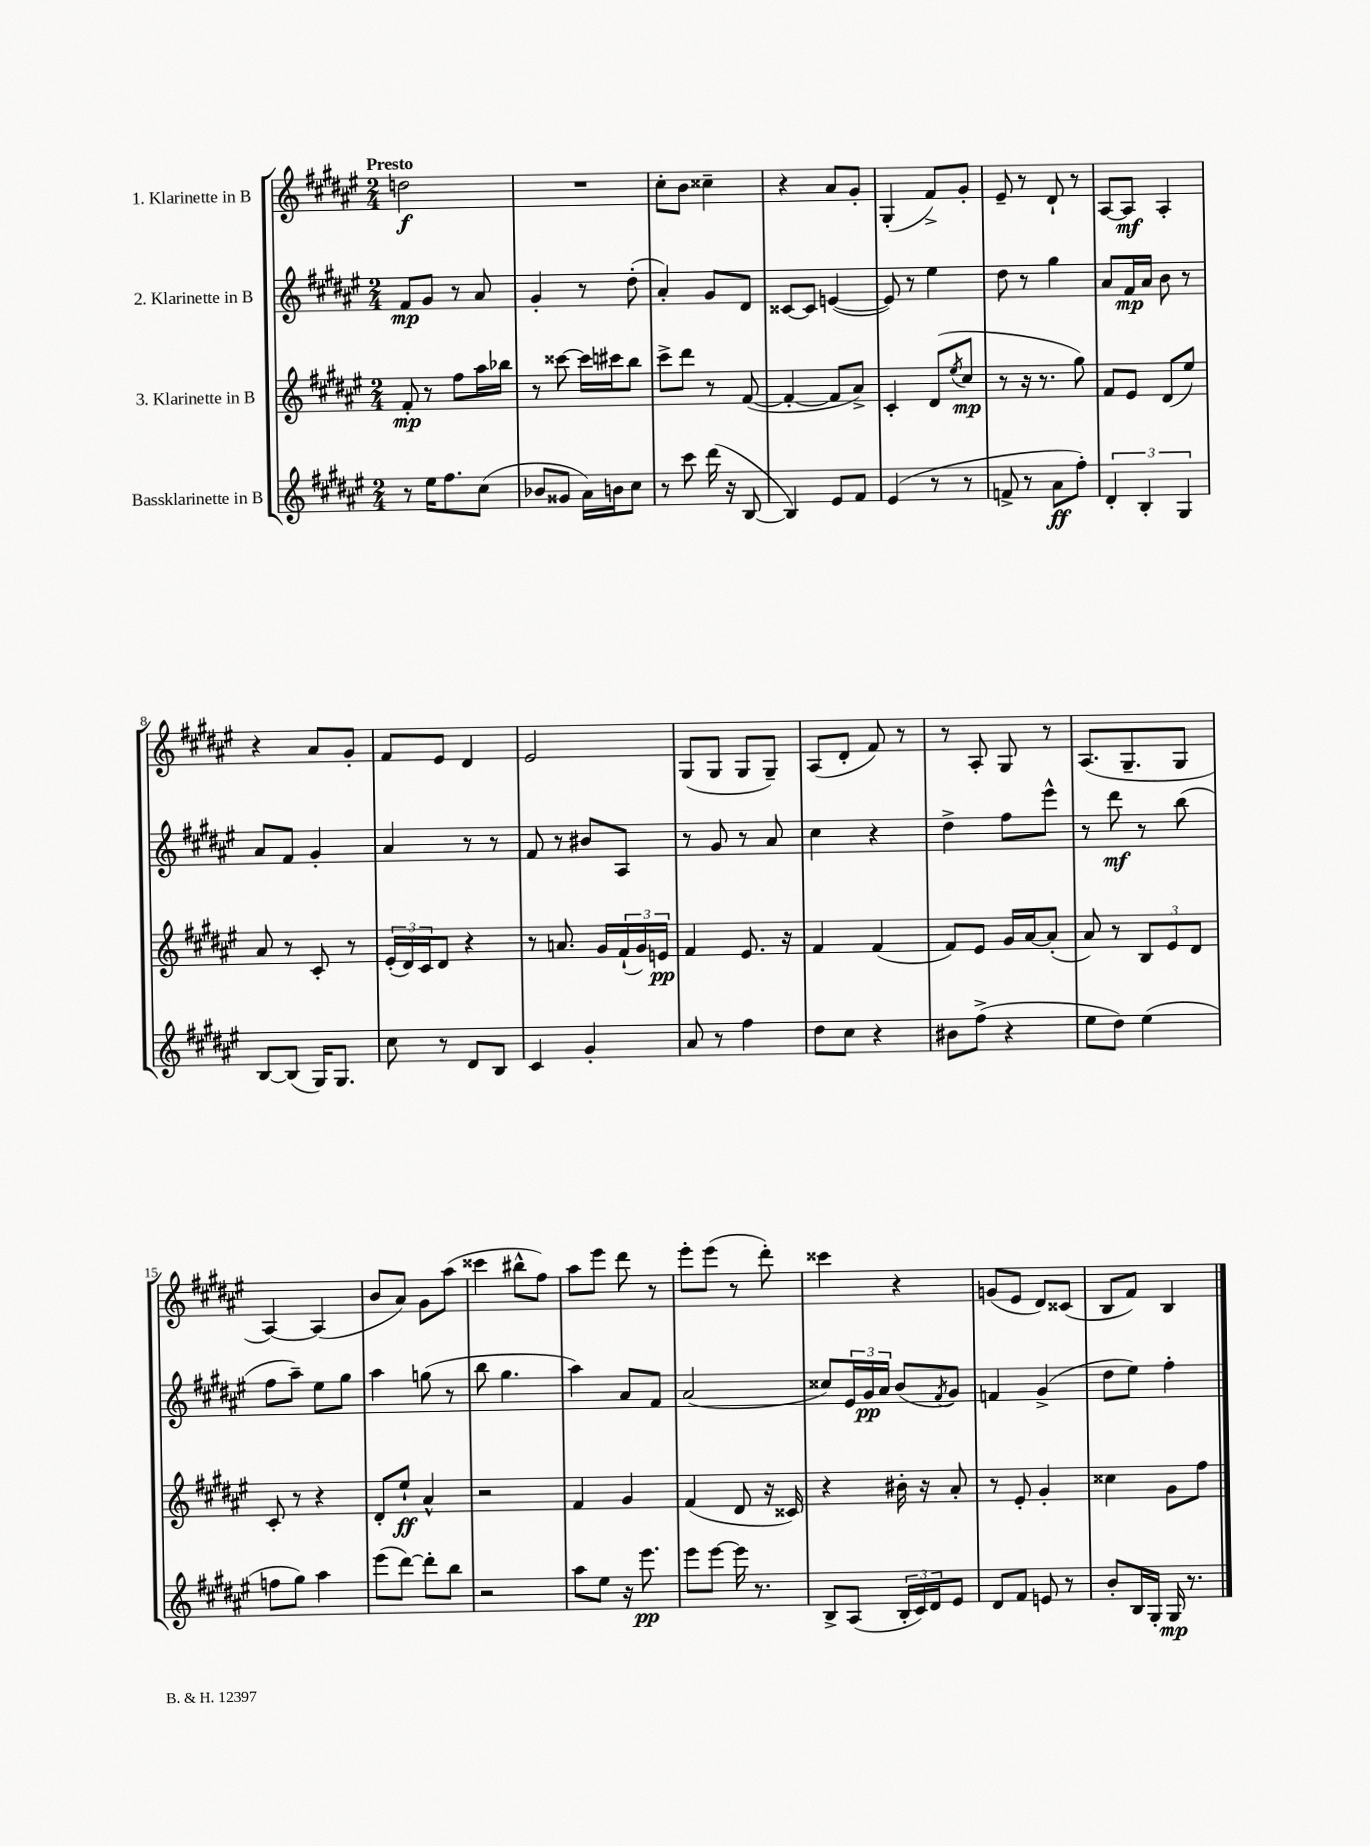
<<
\new StaffGroup <<
\new Staff = "s0" \with { instrumentName = "1. Klarinette in B" } {
    \clef treble \key fis \major \numericTimeSignature \time 2/4 \tempo "Presto"
    d''2\f |
    R2 |
    cis''8-. b'8 cisis''4-- |
    r4 ais'8 gis'8-. |
    gis4-.( fis'8->) gis'8-. |
    eis'8-- r8 dis'8-! r8 |
    ais8~ ais8\mf ais4-. |
    r4 ais'8 gis'8-. |
    fis'8 eis'8 dis'4 |
    eis'2 |
    gis8( gis8 gis8 gis8--) |
    ais8( dis'8-. fis'8) r8 |
    r8 ais8-. gis8 r8 |
    ais8.( gis8.-- gis8 |
    ais4~) ais4( |
    b'8 ais'8) gis'8 ais''8( |
    cisis'''4 bis''8-^ fis''8) |
    ais''8 eis'''8 dis'''8 r8 |
    eis'''8-. eis'''8( r8 dis'''8-.) |
    cisis'''4 r4 |
    g'8( eis'8 dis'8) cisis'8( |
    b8 fis'8) b4 \bar "|." |
}
\new Staff = "s1" \with { instrumentName = "2. Klarinette in B" } {
    \clef treble \key fis \major \numericTimeSignature \time 2/4
    fis'8\mp gis'8 r8 ais'8 |
    gis'4-. r8 dis''8-.( |
    ais'4-.) gis'8 dis'8 |
    cisis'8~ cisis'8 e'4~( |
    e'8) r8 eis''4 |
    dis''8 r8 gis''4 |
    ais'8 fis'16\mp ais'16 b'8 r8 |
    ais'8 fis'8 gis'4-. |
    ais'4 r8 r8 |
    fis'8 r8 bis'8 ais8 |
    r8 gis'8 r8 ais'8 |
    cis''4 r4 |
    dis''4-> fis''8 eis'''8-^ |
    r8 dis'''8\mf r8 b''8( |
    fis''8 ais''8--) eis''8 gis''8 |
    ais''4 g''8( r8 |
    b''8 gis''4. |
    ais''4) ais'8 fis'8 |
    ais'2( |
    cisis''8) \tuplet 3/2 { eis'16 gis'16\pp ais'16 } b'8( \acciaccatura { fis'8 } gis'8) |
    f'4 gis'4->( |
    dis''8 eis''8) fis''4-. \bar "|." |
}
\new Staff = "s2" \with { instrumentName = "3. Klarinette in B" } {
    \clef treble \key fis \major \numericTimeSignature \time 2/4
    fis'8-.\mp r8 fis''8 ais''16 bes''16 |
    r8 cisis'''8~ cisis'''16 cis'''16 b''8 |
    cis'''8-> dis'''8 r8 fis'8~( |
    fis'4~-. fis'8 ais'8->) |
    cis'4-. dis'8( \acciaccatura { eis''8 } cis''8\mp |
    r8 r16 r8. gis''8) |
    fis'8 eis'8 dis'8( eis''8) |
    ais'8 r8 cis'8-. r8 |
    \tuplet 3/2 { eis'16-.( dis'16) cis'16 } dis'8 r4 |
    r8 a'8. gis'16 \tuplet 3/2 { fis'16-!( gis'16) e'16\pp } |
    fis'4 eis'8. r16 |
    fis'4 fis'4( |
    fis'8) eis'8 gis'16 ais'16~ ais'8-.( |
    ais'8) r8 \tuplet 3/2 { b8 eis'8 dis'8 } |
    cis'8-. r8 r4 |
    dis'8-. eis''8-!\ff ais'4-^ |
    r2 |
    fis'4 gis'4 |
    fis'4( dis'8 r16 cisis'16) |
    r4 bis'16-. r16 ais'8-. |
    r8 eis'8-. gis'4-. |
    cisis''4 gis'8 fis''8 \bar "|." |
}
\new Staff = "s3" \with { instrumentName = "Bassklarinette in B" } {
    \clef treble \key fis \major \numericTimeSignature \time 2/4
    r8 eis''16 fis''8. cis''8( |
    bes'8 gisis'8 ais'16) b'16 cis''8 |
    r8 cis'''8 dis'''16( r16 b8~ |
    b4) eis'8 fis'8 |
    eis'4( r8 r8 |
    f'8-> r8 ais'8\ff fis''8-.) |
    \tuplet 3/2 { dis'4-. b4-. gis4 } |
    b8~ b8( gis16) gis8. |
    cis''8 r8 dis'8 b8 |
    cis'4 gis'4-. |
    ais'8 r8 fis''4 |
    dis''8 cis''8 r4 |
    bis'8 fis''8->( r4 |
    eis''8 dis''8) eis''4( |
    f''8 gis''8) ais''4 |
    eis'''8( dis'''8~) dis'''8-. b''8 |
    r2 |
    ais''8 eis''8 r16 eis'''8.\pp |
    eis'''8 eis'''8~ eis'''16 r8. |
    b8-> ais8( \tuplet 3/2 { b16-. cis'16) dis'16 } eis'8 |
    dis'8 fis'8 e'8 r8 |
    b'8-. b16 gis16-. gis16\mp r8. \bar "|." |
}
>>
>>
